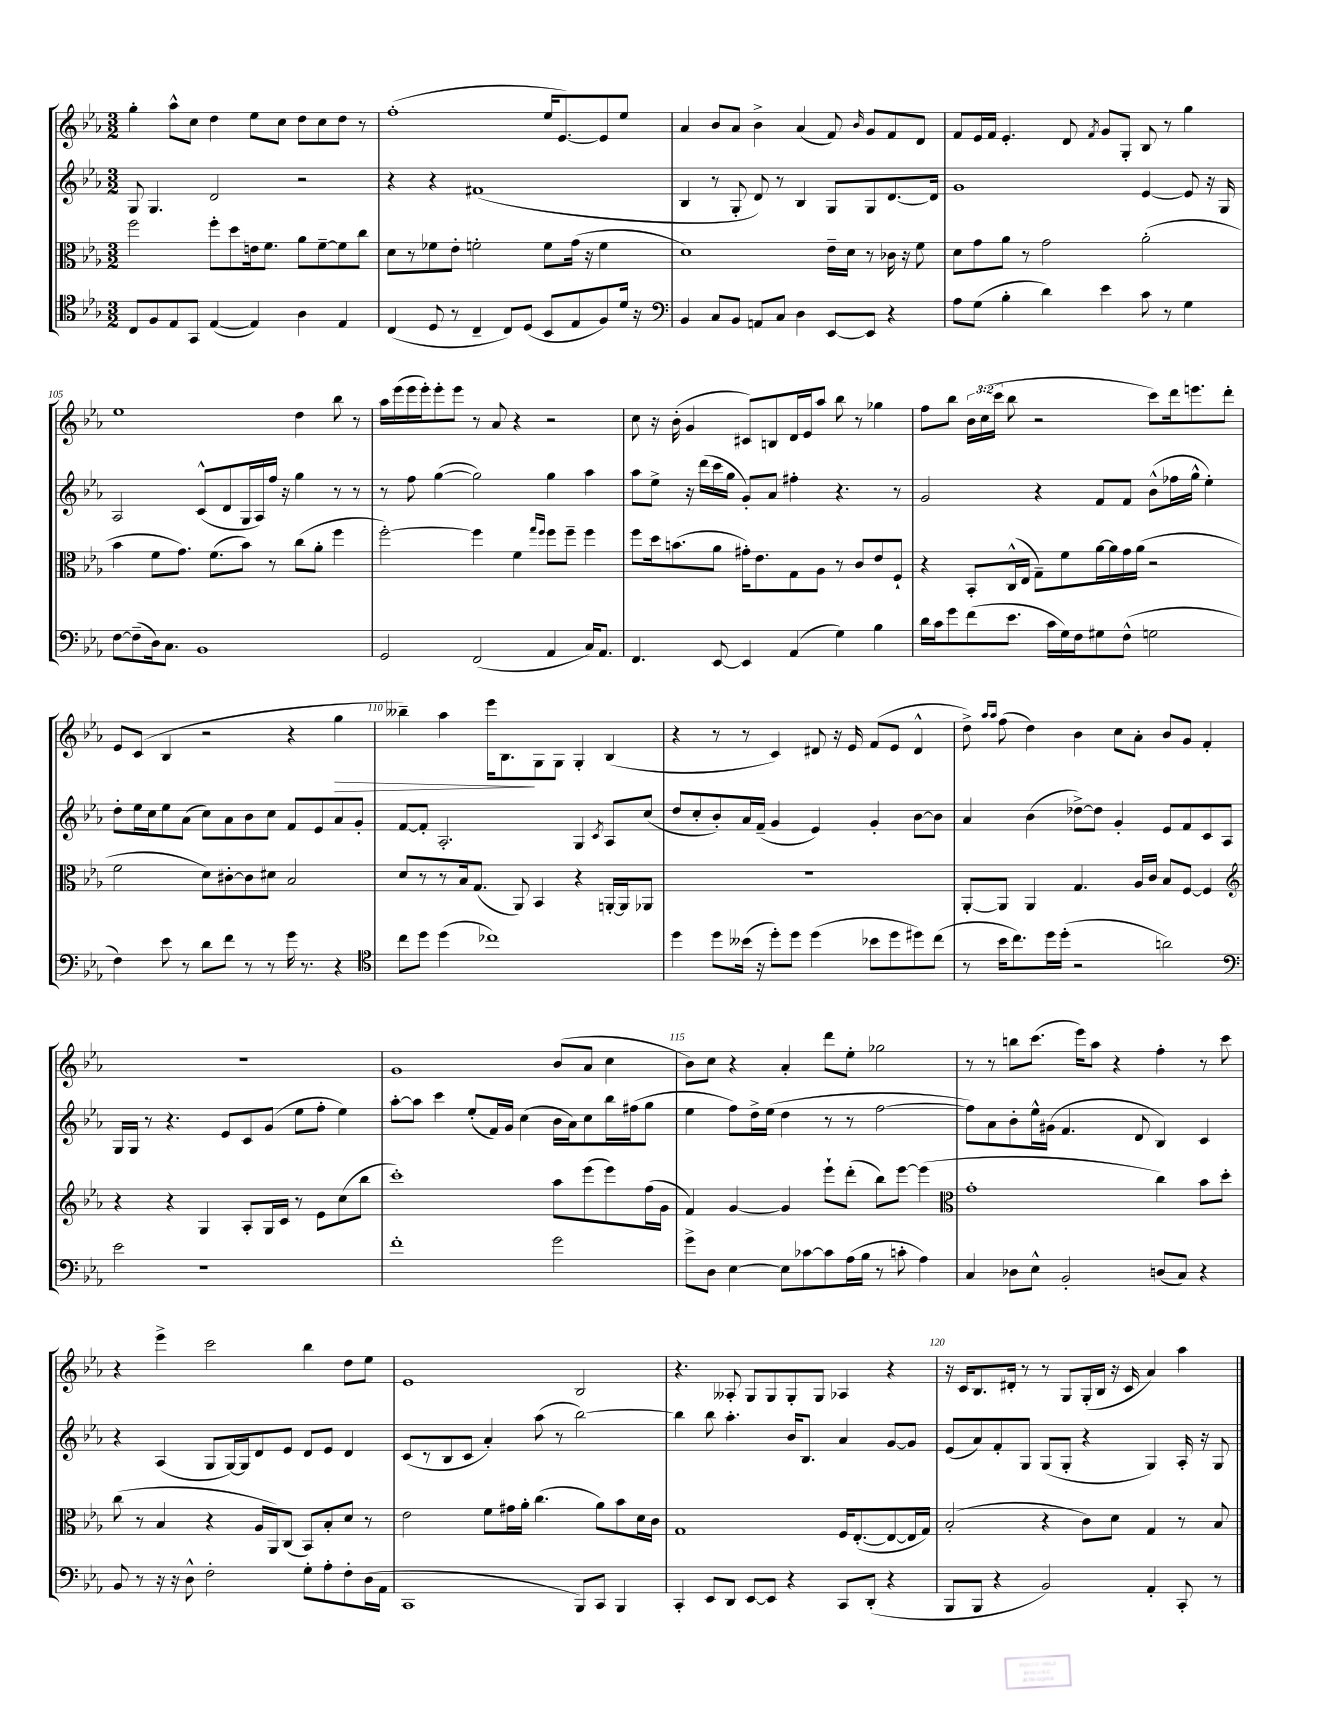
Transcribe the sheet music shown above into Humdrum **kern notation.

**kern	**kern	**kern	**kern
*staff4	*staff3	*staff2	*staff1
*clefC4	*clefC3	*clefG2	*clefG2
*k[b-e-a-]	*k[b-e-a-]	*k[b-e-a-]	*k[b-e-a-]
*M3/2	*M3/2	*M3/2	*M3/2
8C	2ff	8G	4gg'
8F	.	4.G	.
8E-	.	.	8aa-^^
8GG	.	.	8cc
([4E-	8ff'	2d	4dd
.	8dd	.	.
4E-])	16e	.	8ee-
.	8.f	.	.
.	.	.	8cc
4A-	8a-	2r	8dd
.	[8f~	.	8cc
4E-	8f]	.	8dd
.	8cc	.	8r
=	=	=	=
(4C	8d	4r	(1ff'
.	8r	.	.
8D	8f-	4r	.
8r	8e-'	.	.
4C~	2f'	(1f#	.
8C)	.	.	.
(8D	.	.	.
8BB-	8f	.	16ee-
.	.	.	[8.e-)
8E-	(16g	.	.
.	16r	.	.
8F)	4f	.	8e-]
16d	.	.	8ee-
16r	.	.	.
=	=	=	=
*clefF4	*	*	*
4BB-	1d)	4B-	4a-
8C	.	8r	8b-
8BB-	.	8G'	8a-
8AA	.	8d)	4b-^
8C	.	8r	.
4D	.	4B-	(4a-
[8EE-	16e-~	8G	8f)
.	16d	.	.
.	.	.	16qqb-
8EE-]	8r	8G	8g
4r	16c-	[8.d	8f
.	16r	.	.
.	8f	.	8d
.	.	16d]	.
=	=	=	=
8A-	8d	1g	8f
(8G	8g	.	16e-
.	.	.	16f
4B-'	8a-	.	4.e-'
.	8r	.	.
4d)	2g	.	.
.	.	.	8d
.	.	.	8qf
4e-	.	.	8g
.	.	.	8G'
8c	(2a-'	[4e-	8B-
8r	.	.	8r
4G	.	8e-]	4gg
.	.	16r	.
.	.	16G	.
=	=	=	=
[8F	4b-	2A-	1ee-
(8F~]	.	.	.
16D)	8f	.	.
8.C	.	.	.
.	8.g)	.	.
1BB-	.	(8c^^	.
.	(8.f	.	.
.	.	8d	.
.	8b-)	16G	.
.	.	16A-)	.
.	8r	16ff	.
.	.	16r	.
.	(8cc	4gg	4dd
.	8a-'	.	.
.	4ff	8r	8bb-
.	.	8r	8r
=	=	=	=
2GG	[2ff')	8r	16aa-
.	.	.	(16eee-
.	.	8ff	16eee-
.	.	.	16eee-')
.	.	([4gg	8eee-'
.	.	.	8eee-
(2FF	4ff]	2gg])	8r
.	.	.	8a-
.	4f	.	4r
.	16qqgg	.	.
.	16qqff	.	.
4AA-	8ff	4gg	2r
.	8ff~	.	.
16C)	4ff	4aa-	.
8.AA-	.	.	.
=	=	=	=
4.FF	8ff	8aa-	8cc
.	16dd	8ee-^	16r
.	(8.b	.	(16b-'
.	.	16r	4g
.	.	(16ddd	.
[8EE-	8a-	16ccc	.
.	.	16gg	.
4EE-]	16g#')	8g')	8c#)
.	8.e-	.	.
.	.	8a-	8B
(4AA-	8G	4ff#'	16d
.	.	.	16e-
.	8A-	.	8aa-
4G)	8r	4.r	8bb-
.	8c	.	8r
4B-	8e-	.	4gg-
.	8F`	8r	.
=	=	=	=
16d	4r	2g	8ff
16c	.	.	.
8g	.	.	8bb-
(8f	8BB-'	.	24b-
.	.	.	(24cc
.	.	.	24ccc
8.e-	(16C^^	.	8bb-
.	16E-	.	.
.	8G~)	4r	2r
16c	.	.	.
16G)	8f	.	.
16F	.	.	.
8G#	[16a-	8f	.
.	16a-]	.	.
(8F^^	16g	8f	.
.	(16a-	.	.
2G	2r	(8b-^^	8ccc)
.	.	16ff-	16ddd
.	.	16gg^^	8.eee
.	.	4ee-')	.
.	.	.	8ddd'
=	=	=	=
4F)	2f	8dd'	8e-
.	.	16ee-	(8c
.	.	16cc	.
8e-	.	8ee-	4B-
8r	.	(8a-	.
8d	8d)	8cc)	2r
8f	[8c#'	8a-	.
8r	8c#]	8b-	.
8r	8d#	8cc	.
16g	2B-	8f	4r
8.r	.	.	.
.	.	8e-	.
4r	.	8a-	4gg
.	.	8g'	.
=	=	=	=
*clefC4	*	*	*
8cc	8d	[8f	4bb--~)
8dd	8r	8f']	.
(4dd	8r	2.A-'	4aa-
.	16B-	.	.
.	(8.G	.	.
1cc-)	.	.	16eee-
.	.	.	8.B-
.	8AA-)	.	.
.	4BB-	.	8G
.	.	.	8G
.	4r	4G	4G'
.	.	8qc	.
.	[16AA'	8A-	(4B-
.	16AA]	.	.
.	8AA-	(8cc	.
=	=	=	=
4dd	1.r	8dd	4r
.	.	8cc'	.
8dd	.	8b-')	8r
(16b--	.	16a-	8r
16r	.	(16f~	.
8dd')	.	4g	4c)
8dd	.	.	.
(4dd	.	4e-)	8d#
.	.	.	16r
.	.	.	16e-
8b-	.	4g'	(8f
8dd	.	.	8e-
8dd#)	.	[8b-	4d#^^
(8cc	.	8b-]	.
=	=	=	=
8r	[8AA-'	4a-	8dd^)
.	.	.	16qqaa-
.	.	.	16qqaa-
16b-	8AA-]	.	(8ff
8.cc)	.	.	.
.	4AA-	(4b-	4dd)
16dd	.	.	.
(16dd'	.	.	.
2r	4.G	[8dd-^)	4b-
.	.	8dd-]	.
.	.	4g'	8cc
.	16A-	.	8a-'
.	16c	.	.
2a)	8B-	8e-	8b-
.	[8F	8f	8g
.	4F]	8c	4f'
.	.	8A-	.
=	=	=	=
*clefF4	*clefG2	*	*
2e-	4r	16G	1.r
.	.	16G	.
.	.	8r	.
.	4r	4.r	.
1r	4G	.	.
.	.	8e-	.
.	8A-'	8c	.
.	16G	(8g	.
.	16c	.	.
.	8r	8ee-	.
.	8e-	8ff'	.
.	(8cc	4ee-)	.
.	8bb-	.	.
=	=	=	=
1f'	1ccc')	[8aa-'	1g
.	.	8aa-]	.
.	.	4ccc	.
.	.	(8ee-'	.
.	.	16f)	.
.	.	16g	.
.	.	(4cc	.
2g	8aa-	16b-	(8b-
.	.	16a-)	.
.	(8eee-	8cc	8a-
.	8eee-)	16bb-	4cc
.	.	(16ff#	.
.	(16ff	8gg	.
.	16g	.	.
=	=	=	=
8g^	4f)	4ee-	8b-)
8D	.	.	8cc
[4E-	[4g	8ff)	4r
.	.	16dd^	.
.	.	(16ee-	.
8E-]	4g]	4dd	4a-'
[8c-	.	.	.
8c-]	8eee-`	8r	8ddd
(16A-	(8ddd'	8r	8ee-'
16B-	.	.	.
8r	8bb-)	[2ff	2gg-
8c'	[8eee-	.	.
4A-)	(4eee-]	.	.
=	=	=	=
*	*clefC3	*	*
4C	1g'	8ff])	8r
.	.	8a-	8r
8D-	.	8b-'	8bb
8E-^^	.	16ee-^^	(8.ccc
.	.	(16g#	.
2BB-'	.	4.f	.
.	.	.	16eee-)
.	.	.	8aa-
.	.	.	4r
.	.	8d	.
(8D	4cc)	4B-)	4ff'
8C)	.	.	.
4r	8b-	4c	8r
.	8dd'	.	8ccc
=	=	=	=
8BB-	(8cc	4r	4r
8r	8r	.	.
16r	4B-	(4A-	4eee-^
16r	.	.	.
8D^^	.	.	.
2F'	4r	8G	2ccc
.	.	[16G)	.
.	.	16G]	.
.	16A-	8d	.
.	16AA-)	.	.
.	(8C	8e-	.
8G'	8BB-)	8d	4bb-
8A-'	8B-'	8e-	.
8F'	8d	4d	8dd
(16D	8r	.	8ee-
16AA-	.	.	.
=	=	=	=
1CC	2e-	(8c	1e-
.	.	8r	.
.	.	8B-	.
.	.	8c	.
.	8f	4a-')	.
.	16g#	.	.
.	16a-'	.	.
.	(4.cc	(8aa-	.
.	.	8r	.
8BBB-)	.	[2bb-)	2B-
8CC	8a-)	.	.
4BBB-	8b-	.	.
.	16d	.	.
.	16c	.	.
=	=	=	=
4CC'	1G	4bb-]	4.r
8EE-	.	8bb-	.
8DD	.	4.aa-'	8A--'
[8EE-	.	.	8G
8EE-]	.	.	8G
4r	.	16b-	8G'
.	.	8.B-	.
.	.	.	8G
8CC	16F	4a-	4A-
.	([8.E-'	.	.
(8DD'	.	.	.
4r	8E-_	[8g	4r
.	16E-]	8g]	.
.	16G)	.	.
=	=	=	=
8BBB-	(2B-'	(8e-	16r
.	.	.	16c
8BBB-	.	8a-)	8.B-
4r	.	8f'	.
.	.	.	16d#'
.	.	8G	8r
2BB-)	4r	(8G	8r
.	.	8G'	8G
.	8c)	4r	(16G'
.	.	.	16B-
.	8d	.	16r
.	.	.	16c
4AA-'	4G	4G)	4a-)
8CC'	8r	16A-'	4aa-
.	.	16r	.
8r	8B-	8G	.
==	==	==	==
*-	*-	*-	*-
